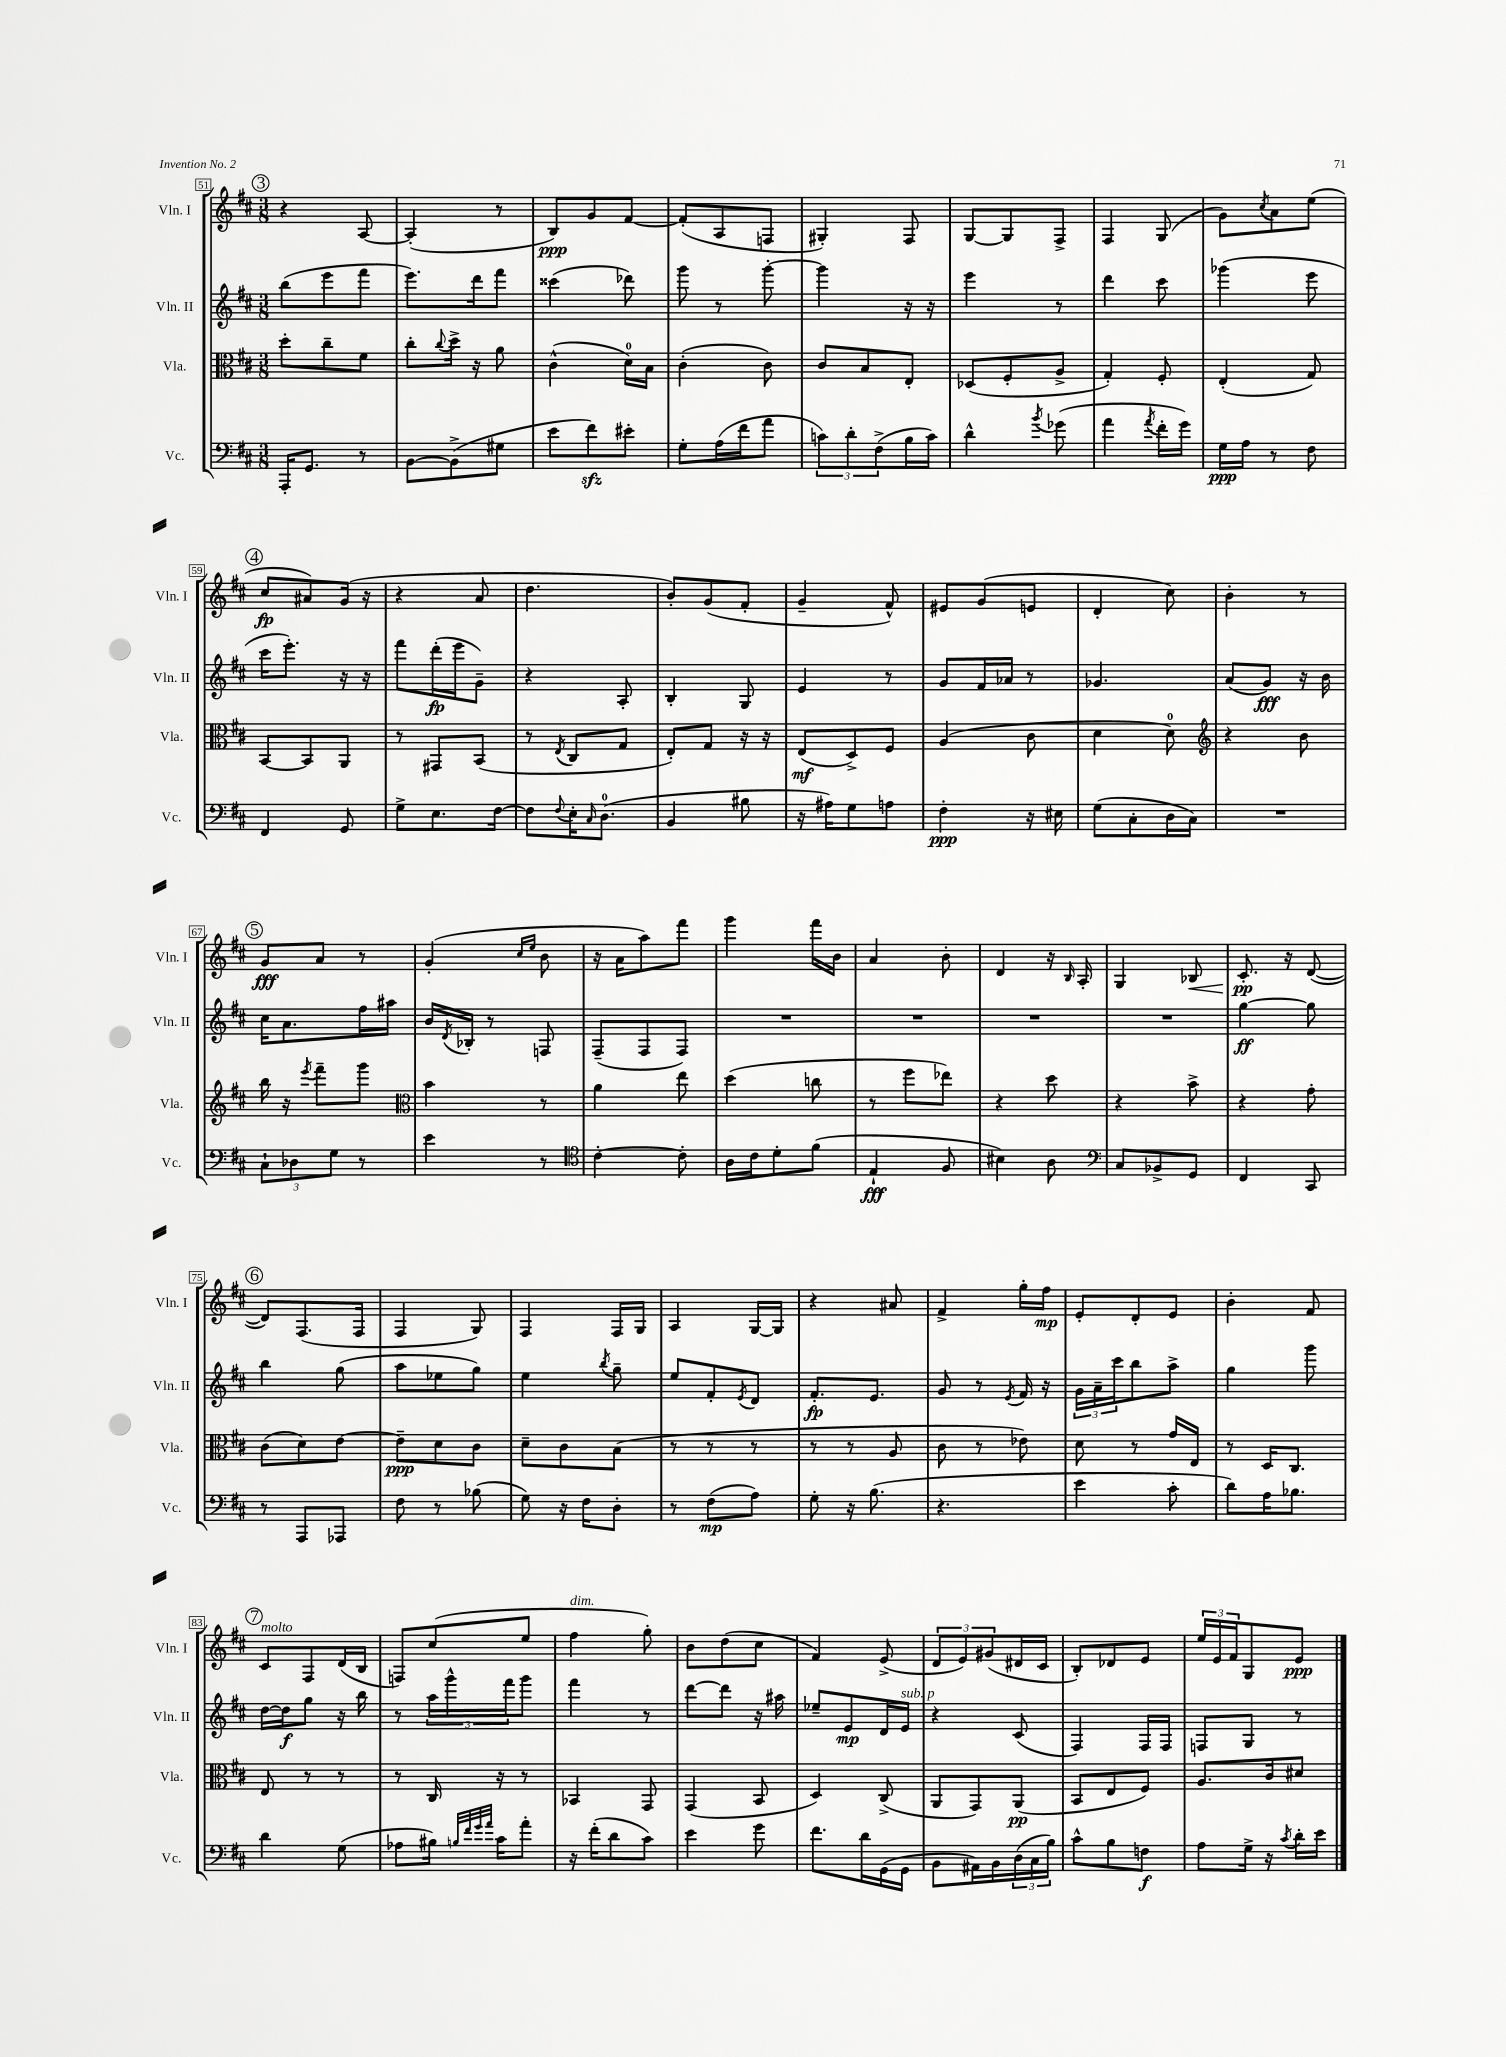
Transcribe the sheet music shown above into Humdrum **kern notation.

**kern	**kern	**kern	**kern
*staff4	*staff3	*staff2	*staff1
*clefF4	*clefC3	*clefG2	*clefG2
*k[f#c#]	*k[f#c#]	*k[f#c#]	*k[f#c#]
*M3/8	*M3/8	*M3/8	*M3/8
16AAA'/LK	8dd'\L	(8bb\L	4r
8.GG/J	.	.	.
.	8cc#~\	8eee\	.
8r	8f#\J	8fff#\J	[8A/
=	=	=	=
[8BB\L	8cc#'\L	8.eee\L)	(4A'/]
.	8qqcc#/	.	.
(8BB^\]	16dd^\Jk	.	.
.	16r	16ddd\k	.
8G#\J	8a\	8fff#\J	8r
=	=	=	=
8e\L	(4c#^^\	(4ccc##\	8B/L)
8f#\)	.	.	8g/
8e#'\J	16d\LL)	8ddd-\)	[8f#/J
.	16B\JJ	.	.
=	=	=	=
8G'\L	(4c#'\	8ggg\	(8f#'/]L
(16A\L	.	8r	8A/
16f#\J	.	.	.
8a\J	8c#\)	[8ggg'\	8F/J
=	=	=	=
12c\L)	8c#/L	4ggg\]	4G#'/)
12d'\	.	.	.
.	8B/	.	.
(12F#^\	.	.	.
16B\L	8E'/J	16r	8F#/
16c\JJ)	.	16r	.
=	=	=	=
4d^^\	(8D-/L	4eee\	[8G/L
.	8F#'/	.	8G/]
8qb/	.	.	.
(8g-\	8A^/J	8r	8F#^/J
=	=	=	=
4a\	4G'/)	4ddd\	4F#/
8qa/	.	.	.
16f#'\LL	8F#'/	8ccc#\	(8G/
16g\JJ)	.	.	.
=	=	=	=
16G\LL	(4E'/	(4ggg-\	8g\L)
16A\JJ	.	.	.
.	.	.	8qcc#/
8r	.	.	8a\
8F#\	8G/)	8eee\	(8ee\J
=	=	=	=
4FF#/	[8BB/L	16ccc#\LK	8cc#/L
.	.	8.eee'\J)	.
.	8BB/]	.	8a#/)
8GG/	8AA/J	16r	(16g/Jk
.	.	16r	16r
=	=	=	=
8G^\L	8r	8fff#\L	4r
8.E\	8GG#/L	(16ddd'\L	.
.	.	16eee\J	.
.	(8BB/J	8g~\J)	8a/
[16F#\Jk	.	.	.
=	=	=	=
8F#\]L	8r	4r	4.dd\
8qqF#/	8qE/	.	.
16E'\K	8C#/L	.	.
16qqC#/	.	.	.
(8.D\J	.	.	.
.	8G/J	8A'/	.
=	=	=	=
4BB/	8E'/L)	4B'/	8b'/L)
.	8G/J	.	(8g/
8B#\	16r	8G/	8f#'/J
.	16r	.	.
=	=	=	=
16r	(8E/L	4e/	4g~/
16A#\LK)	.	.	.
8G\	8D^/)	.	.
8A\J	8F#/J	8r	8f#^^/)
=	=	=	=
4F#'\	(4A/	8g/L	8e#/L
.	.	16f#/L	(8g/
.	.	16a-/JJ	.
16r	8c#\	8r	8e/J
16E#\	.	.	.
=	=	=	=
(8G\L	4d\	4.g-/	4d'/
8C#'\	.	.	.
16D\L	8d\)	.	8cc#\)
16C#\JJ)	.	.	.
=	=	=	=
*	*clefG2	*	*
4.r	4r	(8a/L	4b'\
.	.	8g/J)	.
.	8b\	16r	8r
.	.	16b\	.
=	=	=	=
12C#`\L	16bb\	16cc#\LK	8g/L
.	16r	8.a\	.
12D-\	.	.	.
.	8qeee/	.	.
.	8fff#~\L	.	8a/J
12G\J	.	.	.
8r	8ggg\J	16ff#\L	8r
.	.	16aa#\JJ	.
=	=	=	=
*	*clefC3	*	*
4e\	4b\	16b/LL	(4g'/
.	.	8qd/	.
.	.	16B-'/JJ	.
.	.	8r	.
.	.	.	16qqcc#/LL
.	.	.	16qqee/JJ
8r	8r	8F/	8b\
=	=	=	=
*clefC4	*	*	*
[4c#'\	4a\	(8F#~/L	16r
.	.	.	16a\LK
.	.	8F#/	8aa\)
8c#'\]	8ee\	8F#/J)	8fff#\J
=	=	=	=
16A\LL	(4dd\	4.r	4ggg\
16c#\J	.	.	.
8d'\	.	.	.
(8f#\J	8cc\	.	16fff#\LL
.	.	.	16b\JJ
=	=	=	=
4E`/	8r	4.r	4a/
.	8ff#\L	.	.
8F#/	8ee-\J)	.	8b'\
=	=	=	=
4B#\)	4r	4.r	4d/
8A\	8dd\	.	16r
.	.	.	16qqB/
.	.	.	16A'/
=	=	=	=
*clefF4	*	*	*
8C#/L	4r	4.r	4G/
8BB-^/	.	.	.
8GG/J	8b^\	.	8B-/
=	=	=	=
4FF#/	4r	[4gg\	8.c#'/
.	.	.	16r
8CC#/	8g'\	8gg\]	([8d/
=	=	=	=
8r	(8c#\L	4bb\	8d/]L)
8AAA/L	8d\)	.	(8.F#/
8AAA-/J	[8e\J	(8gg\	.
.	.	.	16F#/Jk
=	=	=	=
8F#\	8e~\]L	8aa\L	4F#/
8r	8d\	8ee-\	.
(8B-\	8c#\J	8gg\J)	8G/)
=	=	=	=
8G\)	8d~\L	4ee\	4F#/
16r	8c#\	.	.
16F#\LK	.	.	.
.	.	8qbb/	.
8D'\J	(8B\J	8gg~\	16F#/LL
.	.	.	16G/JJ
=	=	=	=
8r	8r	8ee/L	4A/
(8F#\L	8r	8f#'/	.
.	.	8qe/	.
8A\J)	8r	8d/J	[16G/LL
.	.	.	16G/]JJ
=	=	=	=
8G'\	8r	8.f#'/L	4r
16r	8r	.	.
(8.B\	.	8.e/J	.
.	8A/	.	8a#/
=	=	=	=
4.r	8c#\	8g/	4f#^/
.	8r	8r	.
.	.	8qe/	.
.	8e-\)	16f#/	16gg'\LL
.	.	16r	16ff#\JJ
=	=	=	=
4e\	8d\	24g\LL	8e'/L
.	.	24a~\	.
.	.	24ccc#\J	.
.	8r	8bb\	8d'/
8c#'\	16g/LL	8aa^\J	8e/J
.	16E/JJ	.	.
=	=	=	=
8d\L)	8r	4gg\	4b'\
16A\K	16D/LK	.	.
8.B-\J	8.C#/J	.	.
.	.	8ggg\	8f#/
=	=	=	=
4d\	8E/	[16dd\LL	8c#/L
.	.	16dd\]J	.
.	8r	8gg\J	8F#/
(8G\	8r	16r	(16d/L
.	.	16bb\	16B/JJ
=	=	=	=
8A-\L	8r	8r	8F/L)
16B#\Jk)	16C#/	24aa\LL	(8cc#/
.	.	24ggg^^\	.
32qqB/LLL	.	.	.
32qqf#/	.	.	.
32qqg/	.	.	.
32qqa/JJJ	.	.	.
16c#\LK	16r	.	.
.	.	24fff#\J	.
8a'\J	8r	8ggg\J	8ee/J
=	=	=	=
16r	4BB-/	4fff#\	4ff#\
(16f#'\LK	.	.	.
8d\	.	.	.
8c#\J)	8GG/	8r	8gg'\)
=	=	=	=
4e\	(4GG/	[8ddd\L	8b\L
.	.	8ddd\]J	(8dd\
8g\	8BB/	16r	8cc#\J
.	.	16aa#\	.
=	=	=	=
8.f#\L	4D/)	8ee-~/L	4f#/)
.	.	8e/	.
16d\L	.	.	.
(16GG\	(8C#^/	16d/L	(8e^/
16GG\JJ	.	16e/JJ	.
=	=	=	=
8BB\L	8AA/L	4r	12d/L
.	.	.	12e/)
16AA#\L)	8GG/)	.	.
.	.	.	(12g#/
16BB\	.	.	.
(24D\	(8AA/J	(8c#/	16d#/L
24C#\	.	.	.
.	.	.	16c#/JJ
24B\JJ)	.	.	.
=	=	=	=
8c#^^\L	8BB/L	4F#/)	8B'/L)
8B\	8E/	.	8d-/
8F\J	8F#/J)	16F#/LL	8e/J
.	.	16F#/JJ	.
=	=	=	=
8A\L	8.A/L	8F/L	24ee/LL
.	.	.	24e/
.	.	.	24f#/J
16G^\Jk	.	8G/J	8G/
16r	16c#/k	.	.
8qc#/	.	.	.
16d'\LL	8d#/J	8r	8e/J
16e\JJ	.	.	.
==	==	==	==
*-	*-	*-	*-
